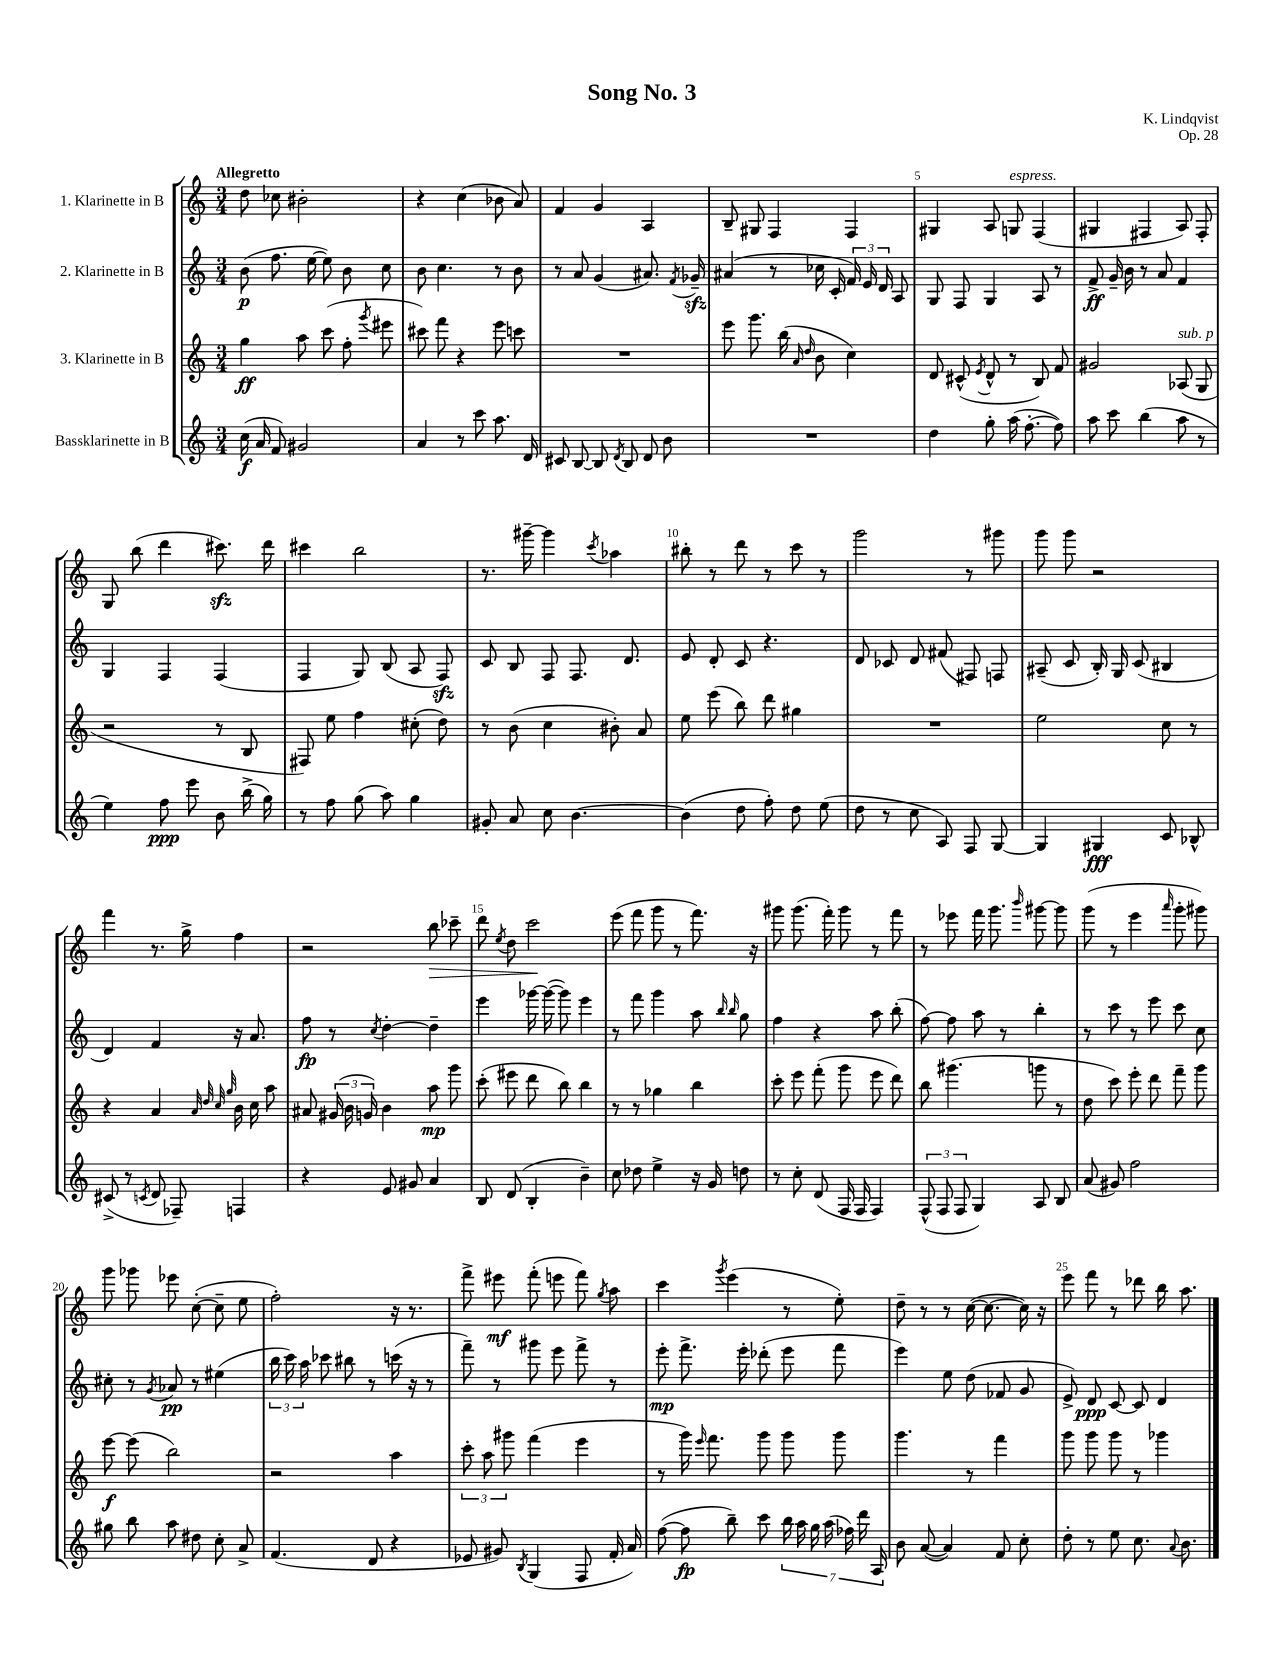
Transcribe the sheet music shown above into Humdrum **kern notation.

**kern	**dynam	**kern	**dynam	**kern	**dynam	**kern	**dynam
*part4	*part4	*part3	*part3	*part2	*part2	*part1	*part1
*staff4	*staff4	*staff3	*staff3	*staff2	*staff2	*staff1	*staff1
*I"Bassklarinette in B	*	*I"3. Klarinette in B	*	*I"2. Klarinette in B	*	*I"1. Klarinette in B	*
*clefG2	*	*clefG2	*	*clefG2	*	*clefG2	*
*k[]	*	*k[]	*	*k[]	*	*k[]	*
*M3/4	*	*M3/4	*	*M3/4	*	*M3/4	*
=1	=1	=1	=1	=1	=1	=1	=1
!	!	!	!	!	!	!LO:TX:a:B:t=Allegretto	!
(16cc\	f	4gg\	ff	(8b\	p	8dd\	.
16a/	.	.	.	.	.	.	.
8f/)	.	.	.	8.ff\	.	8cc-X\	.
2g#X/	.	8aa\	.	.	.	2b#X'\	.
.	.	.	.	[16ee\	.	.	.
.	.	(8ccc\	.	8ee\])	.	.	.
.	.	8ff'\	.	8b\	.	.	.
.	.	8qggg/	.	.	.	.	.
.	.	8eee#X\	.	8cc\	.	.	.
=2	=2	=2	=2	=2	=2	=2	=2
4a/	.	8ccc#X\)	.	8b\	.	4r	.
.	.	8fff\	.	4.cc\	.	.	.
8r	.	4r	.	.	.	(4cc\	.
8ccc\	.	.	.	.	.	.	.
8.aa\	.	8eee\	.	8r	.	8b-X\	.
.	.	8cccn\	.	8b\	.	8a/)	.
16d/	.	.	.	.	.	.	.
=3	=3	=3	=3	=3	=3	=3	=3
8c#X/	.	2.r	.	8r	.	4f/	.
[8B/	.	.	.	8a/	.	.	.
8B/]	.	.	.	(4g/	.	4g/	.
8qd/	.	.	.	.	.	.	.
8B/	.	.	.	.	.	.	.
8d/	.	.	.	8.a#X/)	.	4A/	.
8b\	.	.	.	.	.	.	.
.	.	.	.	8qf/	.	.	.
.	.	.	.	16g-Xzz~/	.	.	.
=4	=4	=4	=4	=4	=4	=4	=4
2.r	.	8eee\	.	(4a#X/	.	8B~/	.
.	.	8.ggg\	.	.	.	8G#X/	.
.	.	.	.	8r	.	4F/	.
.	.	(16bb\	.	.	.	.	.
.	.	16qqa/	.	.	.	.	.
.	.	16qqdd/	.	.	.	.	.
.	.	8b\	.	16cc-X\	.	.	.
.	.	.	.	16c'/	.	.	.
.	.	4cc\)	.	24f/)	.	4F/	.
.	.	.	.	24e/	.	.	.
.	.	.	.	24d/	.	.	.
.	.	.	.	8A/	.	.	.
=5	=5	=5	=5	=5	=5	=5	=5
4dd\	.	8d/	.	8G/	.	4G#X/	.
.	.	(8c#X^^/	.	8F/	.	.	.
.	.	8qe/	.	.	.	.	.
8gg'\	.	8d^^/	.	4G/	.	8A/	.
!	!	!	!	!	!	!LO:TX:a:i:t=espress.	!
(16aa\	.	8r	.	.	.	8Gn/	.
[8.ff'\	.	.	.	.	.	.	.
.	.	8B/)	.	8A/	.	(4F/	.
8ff\])	.	8f/	.	8r	.	.	.
=6	=6	=6	=6	=6	=6	=6	=6
8aa\	.	2g#X/	.	8f^/	ff	4G#X/	.
8ccc\	.	.	.	16g~/	.	.	.
.	.	.	.	16b\	.	.	.
(4bb\	.	.	.	8r	.	4F#X/	.
.	.	.	.	8a/	.	.	.
!	!	!LO:TX:a:i:t=sub. p	!	!	!	!	!
8aa\	.	(8A-X/	.	4f/	.	8A/)	.
8r	.	8G/	.	.	.	8F#'/	.
!!LO:LB:g=z
=7	=7	=7	=7	=7	=7	=7	=7
4ee\)	.	2r	.	4G/	.	8G/	.
.	.	.	.	.	.	(8bb\	.
8ff\	ppp	.	.	4F/	.	4ddd\	.
8eee\	.	.	.	.	.	.	.
8b\	.	8r	.	(4F/	.	8.ccc#Xzz\)	.
(16bb^\	.	8B/	.	.	.	.	.
16gg\)	.	.	.	.	.	16ddd\	.
=8	=8	=8	=8	=8	=8	=8	=8
8r	.	8F#X/)	.	4F/	.	4ccc#X\	.
8ff\	.	8ee\	.	.	.	.	.
(8gg\	.	4ff\	.	8G/)	.	2bb\	.
8aa\)	.	.	.	(8B/	.	.	.
4gg\	.	(8cc#X'\	.	8A/	.	.	.
.	.	8dd\)	.	8Fzz/)	.	.	.
=9	=9	=9	=9	=9	=9	=9	=9
8g#X'/	.	8r	.	8c/	.	8.r	.
8a/	.	(8b\	.	8B/	.	.	.
.	.	.	.	.	.	[16ggg#X~\	.
8cc\	.	4cc\	.	8F/	.	4ggg#\]	.
[4.b\	.	.	.	8.F/	.	.	.
.	.	.	.	.	.	8qccc/	.
.	.	8b#X'\)	.	.	.	4aa-X\	.
.	.	.	.	8.d/	.	.	.
.	.	8a/	.	.	.	.	.
=10	=10	=10	=10	=10	=10	=10	=10
(4b\]	.	8ee\	.	8e/	.	8bb#X'\	.
.	.	(8eee\	.	8d'/	.	8r	.
8dd\	.	8bb\)	.	8c/	.	8ddd\	.
8ff'\)	.	8ddd\	.	4.r	.	8r	.
8dd\	.	4gg#X\	.	.	.	8ccc\	.
(8ee\	.	.	.	.	.	8r	.
=11	=11	=11	=11	=11	=11	=11	=11
8dd\	.	2.r	.	8d/	.	2ggg\	.
8r	.	.	.	8c-X/	.	.	.
8cc\	.	.	.	8d/	.	.	.
8A/)	.	.	.	(8f#X/	.	.	.
8F/	.	.	.	8F#X/)	.	8r	.
[8G/	.	.	.	8Fn/	.	8ggg#X\	.
=12	=12	=12	=12	=12	=12	=12	=12
4G/]	.	2ee\	.	(8A#X~/	.	8ggg\	.
.	.	.	.	8c/	.	8ggg\	.
4G#X/	fff	.	.	16B'/)	.	2r	.
.	.	.	.	16G/	.	.	.
.	.	.	.	(8c/	.	.	.
8c/	.	8cc\	.	4B#X/	.	.	.
8B-X^^/	.	8r	.	.	.	.	.
!!LO:LB:g=z
=13	=13	=13	=13	=13	=13	=13	=13
(8c#X^/	.	4r	.	4d/)	.	4fff\	.
8r	.	.	.	.	.	.	.
8qcn/	.	.	.	.	.	.	.
8d/	.	4a/	.	4f/	.	8.r	.
8F-X~/)	.	.	.	.	.	.	.
.	.	.	.	.	.	16gg^\	.
.	.	32qqa/	.	.	.	.	.
.	.	32qqdd/	.	.	.	.	.
.	.	32qqcc/	.	.	.	.	.
.	.	32qqgg/	.	.	.	.	.
4Fn/	.	16b\	.	16r	.	4ff\	.
.	.	16cc\	.	8.a/	.	.	.
.	.	8aa\	.	.	.	.	.
=14	=14	=14	=14	=14	=14	=14	=14
4r	.	8a#X/	.	8ff\	fp	2r	.
.	.	(24g#X/	.	8r	.	.	.
.	.	24b\	.	.	.	.	.
.	.	24gn/)	.	.	.	.	.
.	.	.	.	8qcc/	.	.	.
8e/	.	4b\	.	[4dd'\	.	.	.
8g#X/	.	.	.	.	.	.	.
!	!	!	!	!	!	!	!LO:HP:b
4a/	.	8aa\	mp	4dd~\]	.	8bb\	>
.	.	8ggg\	.	.	.	8ccc-X~\	.
=15	=15	=15	=15	=15	=15	=15	=15
8B/	.	(8ccc'\	.	4eee\	.	8ddd\	.
.	.	.	.	.	.	8qee/	.
(8d/	.	8eee#X\	.	.	.	8dd\	.
4B'/	.	8ddd\	.	[16ggg-X\	.	2ccc\	.
.	.	.	.	(16ggg-\_	.	.	.
.	.	8bb\)	.	8ggg-\])	.	.	.
4b~\)	.	4bb\	.	4eee\	.	.	.
.	.	.	.	.	.	.	]
=16	=16	=16	=16	=16	=16	=16	=16
8cc\	.	8r	.	8r	.	(8eee\	.
8dd-X\	.	8r	.	8fff\	.	8fff\	.
4ee^\	.	4gg-X\	.	4ggg\	.	8ggg\	.
.	.	.	.	.	.	8r	.
16r	.	4bb\	.	8aa\	.	8.fff\)	.
16g/	.	.	.	.	.	.	.
.	.	.	.	16qqbb/	.	.	.
.	.	.	.	16qqbb/	.	.	.
8ddn\	.	.	.	8gg\	.	.	.
.	.	.	.	.	.	16r	.
=17	=17	=17	=17	=17	=17	=17	=17
8r	.	8ccc'\	.	4ff\	.	8ggg#X\	.
8cc'\	.	8eee\	.	.	.	(8.ggg#\	.
(8d/	.	(8fff'\	.	4r	.	.	.
.	.	.	.	.	.	16fff'\)	.
16F/	.	8ggg\	.	.	.	8ggg#\	.
16F/	.	.	.	.	.	.	.
4F/)	.	8eee\	.	8aa\	.	8r	.
.	.	8ddd\)	.	(8bb'\	.	8fff\	.
=18	=18	=18	=18	=18	=18	=18	=18
(12F^^/	.	8bb\	.	[8ff\)	.	8r	.
12F/	.	.	.	.	.	.	.
.	.	(4.ggg#X\	.	8ff\]	.	8eee-X\	.
12F/	.	.	.	.	.	.	.
4G/)	.	.	.	8aa\	.	16fff\	.
.	.	.	.	.	.	8.ggg\	.
.	.	.	.	8r	.	.	.
.	.	.	.	.	.	16qqbbb/	.
8A/	.	8gggn\	.	4bb'\	.	[8ggg#X\	.
8B/	.	8r	.	.	.	8ggg#\]	.
=19	=19	=19	=19	=19	=19	=19	=19
(8a/	.	8dd\	.	8r	.	(8ggg\	.
8g#X/)	.	8ccc\)	.	8ccc\	.	8r	.
2ff\	.	8eee'\	.	8r	.	4eee\	.
.	.	8ddd\	.	8eee\	.	.	.
.	.	.	.	.	.	16qqaaa/	.
.	.	8fff~\	.	8ccc\	.	8ggg'\	.
.	.	8ggg\	.	8cc\	.	8ggg#X\)	.
!!LO:LB:g=z
=20	=20	=20	=20	=20	=20	=20	=20
8gg#X\	.	[8eee\	f	8cc#X'\	.	8ggg\	.
8bb\	.	(8eee\]	.	8r	.	8ggg-X\	.
.	.	.	.	8qg/	.	.	.
8aa\	.	2bb\)	.	8a-X/	pp	8eee-X\	.
8dd#X\	.	.	.	8r	.	([8cc'\	.
8cc'\	.	.	.	(4ee#X\	.	8cc~\]	.
8a^/	.	.	.	.	.	8ee\	.
=21	=21	=21	=21	=21	=21	=21	=21
(4.f/	.	2r	.	24bb\	.	2ff'\)	.
.	.	.	.	24ccc\)	.	.	.
.	.	.	.	24aa\	.	.	.
.	.	.	.	8ccc-X\	.	.	.
.	.	.	.	8bb#X\	.	.	.
8d/	.	.	.	8r	.	.	.
4r	.	4aa\	.	(16cccn\	.	16r	.
.	.	.	.	16r	.	8.r	.
.	.	.	.	8r	.	.	.
=22	=22	=22	=22	=22	=22	=22	=22
8e-X/	.	12ccc'\	.	8fff~\)	.	8fff^\	.
.	.	12aa\	.	.	.	.	.
8g#X/)	.	.	.	8r	.	8eee#X\	mf
.	.	12ggg#X\	.	.	.	.	.
8qB/	.	.	.	.	.	.	.
(4G/	.	(4fff\	.	8ggg#X\	.	(8fff'\	.
.	.	.	.	8eee\	.	8eeen\	.
8F/	.	4eee\	.	8fff^\	.	8fff\)	.
.	.	.	.	.	.	8qgg/	.
16f'/	.	.	.	8r	.	8aa\	.
16a/)	.	.	.	.	.	.	.
=23	=23	=23	=23	=23	=23	=23	=23
([8ff\	.	8r	.	8eee'\	mp	4ccc\	.
8ff\]	fp	16ggg\)	.	8.fff^\	.	.	.
.	.	16qqeee/	.	.	.	.	.
.	.	8.fff\	.	.	.	.	.
.	.	.	.	.	.	8qggg/	.
8bb~\)	.	.	.	.	.	(4eee\	.
.	.	.	.	16eee'\	.	.	.
8ccc\	.	8ggg\	.	(8ddd-X'\	.	.	.
28bb\	.	8ggg\	.	8eee\	.	8r	.
28aa\	.	.	.	.	.	.	.
28gg\	.	.	.	.	.	.	.
(28aa\	.	.	.	.	.	.	.
.	.	8ggg\	.	8fff\	.	8ee'\)	.
28ff-X\)	.	.	.	.	.	.	.
28ddd\	.	.	.	.	.	.	.
28A/	.	.	.	.	.	.	.
=24	=24	=24	=24	=24	=24	=24	=24
8b\	.	4.ggg\	.	4eee\)	.	8dd~\	.
([8a/	.	.	.	.	.	8r	.
4a/])	.	.	.	8ee\	.	8r	.
.	.	8r	.	(8dd\	.	([16cc\	.
.	.	.	.	.	.	8.cc\_	.
8f/	.	4fff\	.	8f-X/	.	.	.
8cc'\	.	.	.	8g/	.	16cc\])	.
.	.	.	.	.	.	16r	.
=25	=25	=25	=25	=25	=25	=25	=25
8dd'\	.	8ggg\	.	8e^/)	.	8eee\	.
8r	.	8ggg\	.	8d/	ppp	8fff\	.
8ee\	.	8ggg\	.	[8c/	.	8r	.
8.cc\	.	8r	.	8c/]	.	8ddd-X\	.
.	.	4ggg-X\	.	4d/	.	16bb\	.
8qqa/	.	.	.	.	.	.	.
8.b\	.	.	.	.	.	8.aa\	.
==	==	==	==	==	==	==	==
*-	*-	*-	*-	*-	*-	*-	*-
